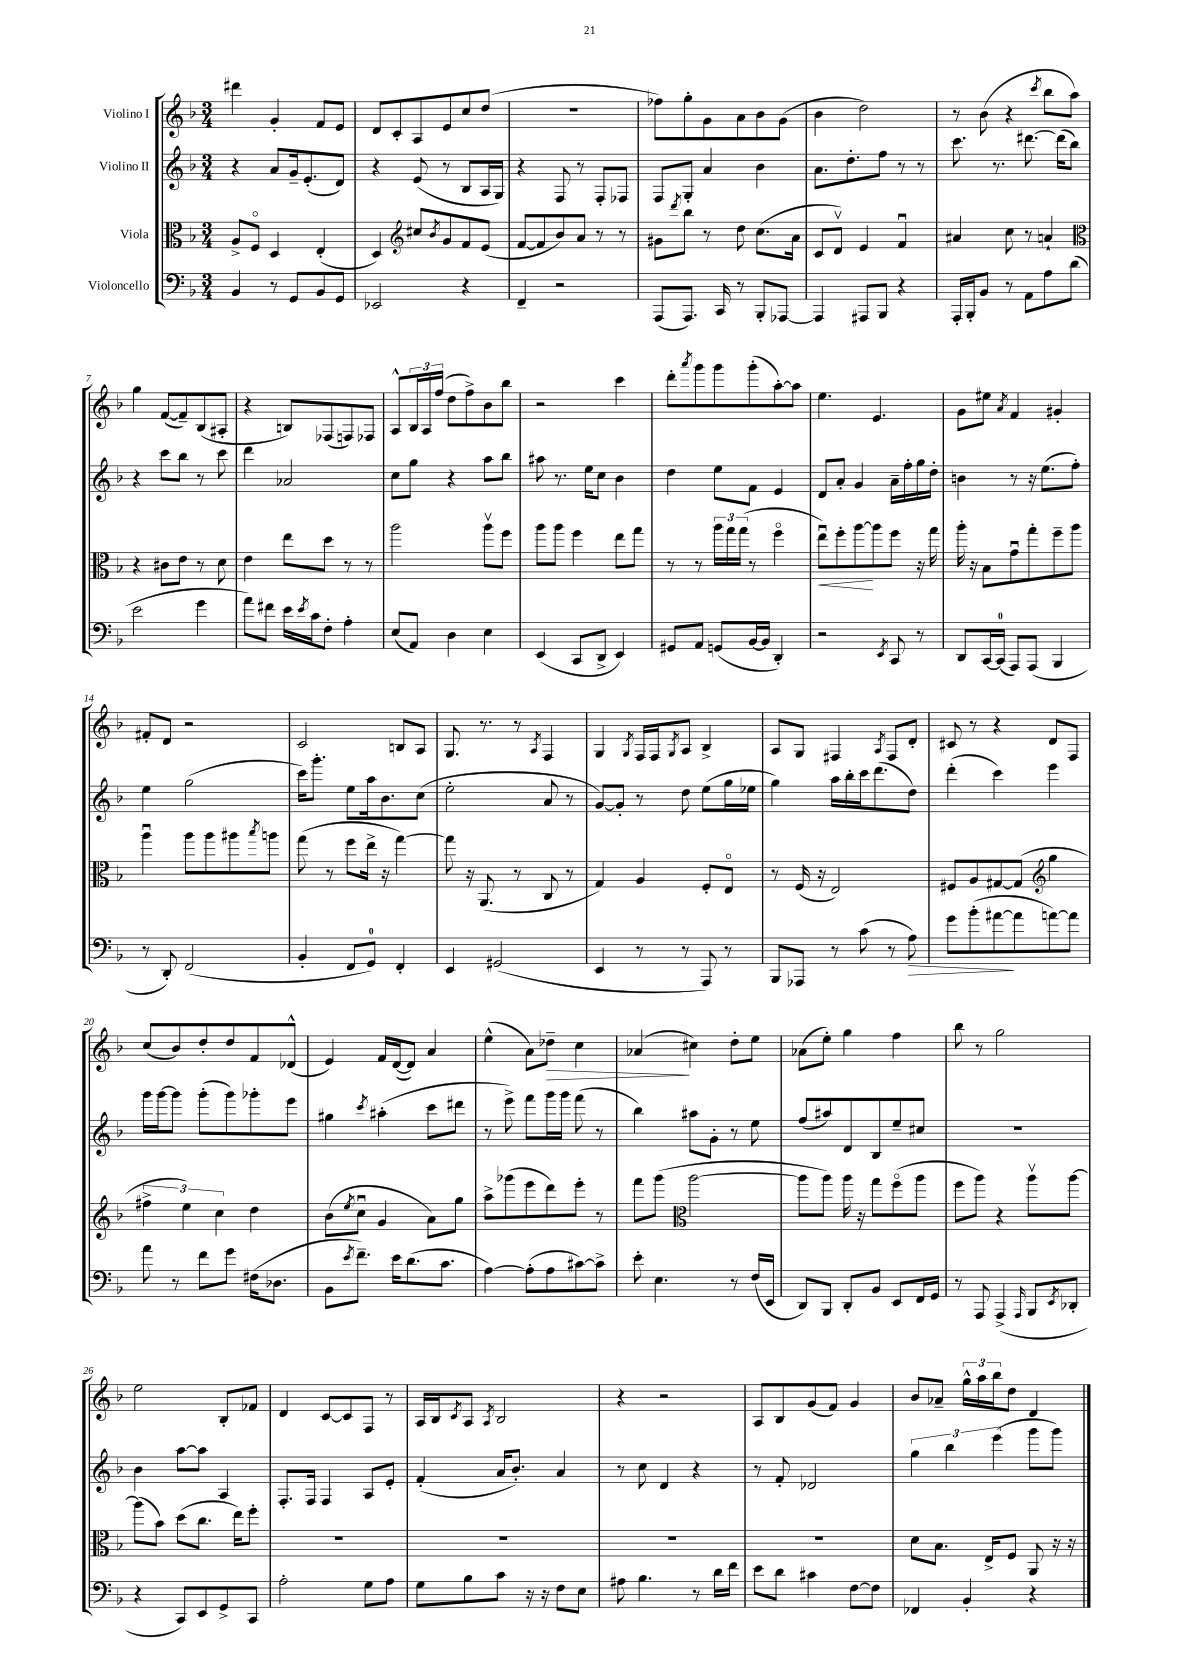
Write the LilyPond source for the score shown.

<<
\new StaffGroup <<
\new Staff = "s0" \with { instrumentName = "Violino I" } {
    \clef treble \key f \major \numericTimeSignature \time 3/4
    dis'''4 g'4-. f'8 e'8 |
    d'8 c'8-. a8 e'8 c''8 d''8( |
    R2. |
    fes''8) g''8-. g'8 a'8 bes'8 g'8( |
    bes'4 d''2) |
    r8 bes'8( r4 \acciaccatura { c'''8 } bes''8 a''8) |
    g''4 f'8~( f'8--) bes8( ais8-. |
    r4 b8) fes8( f8) fes8 |
    a8-^ \tuplet 3/2 { bes16 a16 f''16( } d''8 f''8->) bes'8 bes''8 |
    r2 c'''4 |
    d'''8-. \acciaccatura { a'''8 } g'''8 g'''8 g'''8-.( a''8~-.) a''8 |
    e''4. e'4. |
    g'8 eis''8 \acciaccatura { a'8 } f'4 gis'4-. |
    fis'8-. d'8 r2 |
    c'2 b8 a8 |
    g8. r8. r8 \acciaccatura { a8 } f4 |
    g4 \acciaccatura { g8 } f16 f16 \acciaccatura { g8 } a8 bes4-> |
    a8 g8 fis4 \acciaccatura { a8 } fis8 d'8-. |
    cis'8 r8 r4 d'8 f8 |
    c''8( bes'8) d''8-. d''8 f'8 des'8-^( |
    e'4) f'16 d'16~( d'8) a'4 |
    e''4-^( a'8) des''8--\> c''4 |
    aes'4\!( cis''4) d''8-. e''8 |
    aes'8( e''8-.) g''4 f''4 |
    bes''8 r8 g''2 |
    e''2 bes8-. fes'8 |
    d'4 c'8~ c'8 f8 r8 |
    a16 bes16 \acciaccatura { c'8 } a8 \acciaccatura { a8 } bes2 |
    r4 r2 |
    a8 bes8 g'8( f'8) g'4 |
    bes'8 aes'8-- \tuplet 3/2 { g''16-^ a''16 bes''16 } d''8 d'4 \bar "|." |
}
\new Staff = "s1" \with { instrumentName = "Violino II" } {
    \clef treble \key f \major \numericTimeSignature \time 3/4
    r4 a'8 g'16-- e'8.-.( d'8) |
    r4 e'8( r8 bes8 a16 g16) |
    r4 f8 r8 f8-. fes8 |
    f8 g8-. a'4 bes'4 |
    a'8. d''8.-. f''8 r8 r8 |
    c'''8. r8. dis'''8.~ dis'''16( bes''8) |
    r4 c'''8 bes''8 r8 c'''8 |
    d'''4 aes'2 |
    c''8 g''8 r4 a''8 bes''8 |
    ais''8 r8. e''16 c''8 bes'4 |
    d''4 e''8 f'8 e'4 |
    d'8 a'8-. g'4 a'16-- f''16-. g''16 d''16-. |
    b'4 r8 r16 e''8.( f''8-.) |
    e''4 g''2( |
    c'''16) g'''8.-. e''8 a''16 bes'8. c''8( |
    e''2-. a'8 r8 |
    g'8~) g'8-. r8 d''8 e''8( g''16 ees''16 |
    g''4) a''16 bes''16-. c'''16 d'''8.( d''8) |
    d'''4-.( c'''4) e'''4 |
    g'''16 g'''16~ g'''8 g'''8-.( g'''8) ges'''8-. e'''8 |
    gis''4 \acciaccatura { c'''8 } ais''4-.( c'''8 dis'''8 |
    r8 e'''8->) f'''8 g'''16 g'''16 f'''8( r8 |
    bes''4) ais''8 g'8-. r8 e''8 |
    f''8( ais''8) d'8 bes8 e''8-- cis''8 |
    R2. |
    bes'4 a''8~ a''8 a4 |
    f8.-. f16 f4 a8 e'8-. |
    f'4-.( a'16 bes'8.-.) a'4 |
    r8 c''8 d'4 r4 |
    r8 f'8-. des'2 |
    \tuplet 3/2 { g''4 bes''4 e'''4( } g'''8 g'''8) \bar "|." |
}
\new Staff = "s2" \with { instrumentName = "Viola" } {
    \clef alto \key f \major \numericTimeSignature \time 3/4
    a8-> f8\flageolet d4 e4-.( |
    d4) \clef treble cis''8 \acciaccatura { bes'8 } g'8 f'8 e'8( |
    f'8~ f'8 bes'8) a'8 r8 r8 |
    gis'8 \acciaccatura { d'''8 } bes''8 r8 d''8 c''8.( a'16 |
    c'8 d'8\upbow) e'4 f'4\downbow |
    ais'4 c''8 r8 a'4-! |
    \clef alto r4 cis'8 e'8 r8 d'8 |
    e'4 e''8 d''8 r8 r8 |
    a''2 a''8\upbow f''8 |
    a''8 a''8 f''4 e''8 g''8 |
    r8 r8 \tuplet 3/2 { a''16 g''16 g''16( } r8 f''4\flageolet |
    e''8\downbow\<) f''8-. a''8~\! a''8 f''8 r16 g''16 |
    a''16-. r16 bes8 g'8\downbow g''8-. f''8-- a''8 |
    a''4\downbow a''8 a''8 ais''8 \acciaccatura { bes''8 } a''8 |
    g''8( r8 f''8 e''16-> r16 g''4~) |
    g''8 r16 a,8.( r8 c8 r8 |
    g4) a4 f8-. e8\flageolet |
    r8 f16( r16 e2) |
    fis8 a8 gis8~ gis8( \clef treble g''4 |
    \tuplet 3/2 { fis''4-> e''4) c''4 } d''4 |
    bes'8( \acciaccatura { e''8 } c''8\downbow g'4 a'8) g''8 |
    a''8-> ges'''8( e'''8 d'''8) e'''8-. r8 |
    f'''8 g'''8( \clef alto a''2~ |
    a''8 a''8) a''16 r16 g''8 f''8\flageolet( a''8 |
    f''8 a''8) r4 a''8\upbow a''8~ |
    a''8( bes'8) d''8( c''8. e''16) f''8-. |
    R2. |
    R2. |
    R2. |
    R2. |
    d'8 bes8. e16-> f8 a,8 r16 r16 \bar "|." |
}
\new Staff = "s3" \with { instrumentName = "Violoncello" } {
    \clef bass \key f \major \numericTimeSignature \time 3/4
    bes,4 r8 g,8 bes,8 g,8 |
    ees,2 r4 |
    f,4-- r2 |
    a,,8( a,,8.) c,16 r8 bes,,8-. aes,,8~ |
    aes,,4 ais,,8 bes,,8 r4 |
    a,,16-. bes,,16-. bes,8 r8 a,8 a8 d'8( |
    e'2 g'4 |
    a'8) fis'8 e'16 \acciaccatura { e'8 } c'16 f8-. a4-. |
    e8( a,8) d4 e4 |
    e,4( c,8 d,8-> e,4) |
    gis,8 a,8 g,8( bes,16~ bes,16 d,4-.) |
    r2 \acciaccatura { e,8 } c,8 r8 |
    d,8 c,16~ c,16-0( a,,8) a,,8( bes,,4 |
    r8 d,8-.) f,2( |
    bes,4-. f,8 g,8-0) f,4-. |
    e,4 gis,2( |
    e,4 r8 r8 a,,8) r8 |
    bes,,8 aes,,8 r8 c'8( r8 a8\>) |
    g'8 bes'8-.( ais'8~\! ais'8 a'8~) a'8 |
    a'8 r8 f'8 g'8 fis16( des8. |
    bes,8 \acciaccatura { e'8 } f'8.--) e'16 d'8.( c'8. |
    a4~) a8-.( a8 cis'8~) cis'8-> |
    e'8-. e4. r8 f16( e,16 |
    d,8) bes,,8 d,8-. bes,8 e,8 f,16 g,16 |
    r8 a,,8 a,,4->( \grace { a,,16 } bes,,8 \acciaccatura { e,8 } des,8-. |
    r4 c,8) e,8 g,8-> c,8 |
    a2-. g8 a8 |
    g8 bes8 c'8 r16 r16 f8 e8 |
    ais8 bes4. r8 d'16 f'16 |
    e'8 d'8 cis'4 f8~ f8 |
    fes,4 bes,4-. r4 \bar "|." |
}
>>
>>
